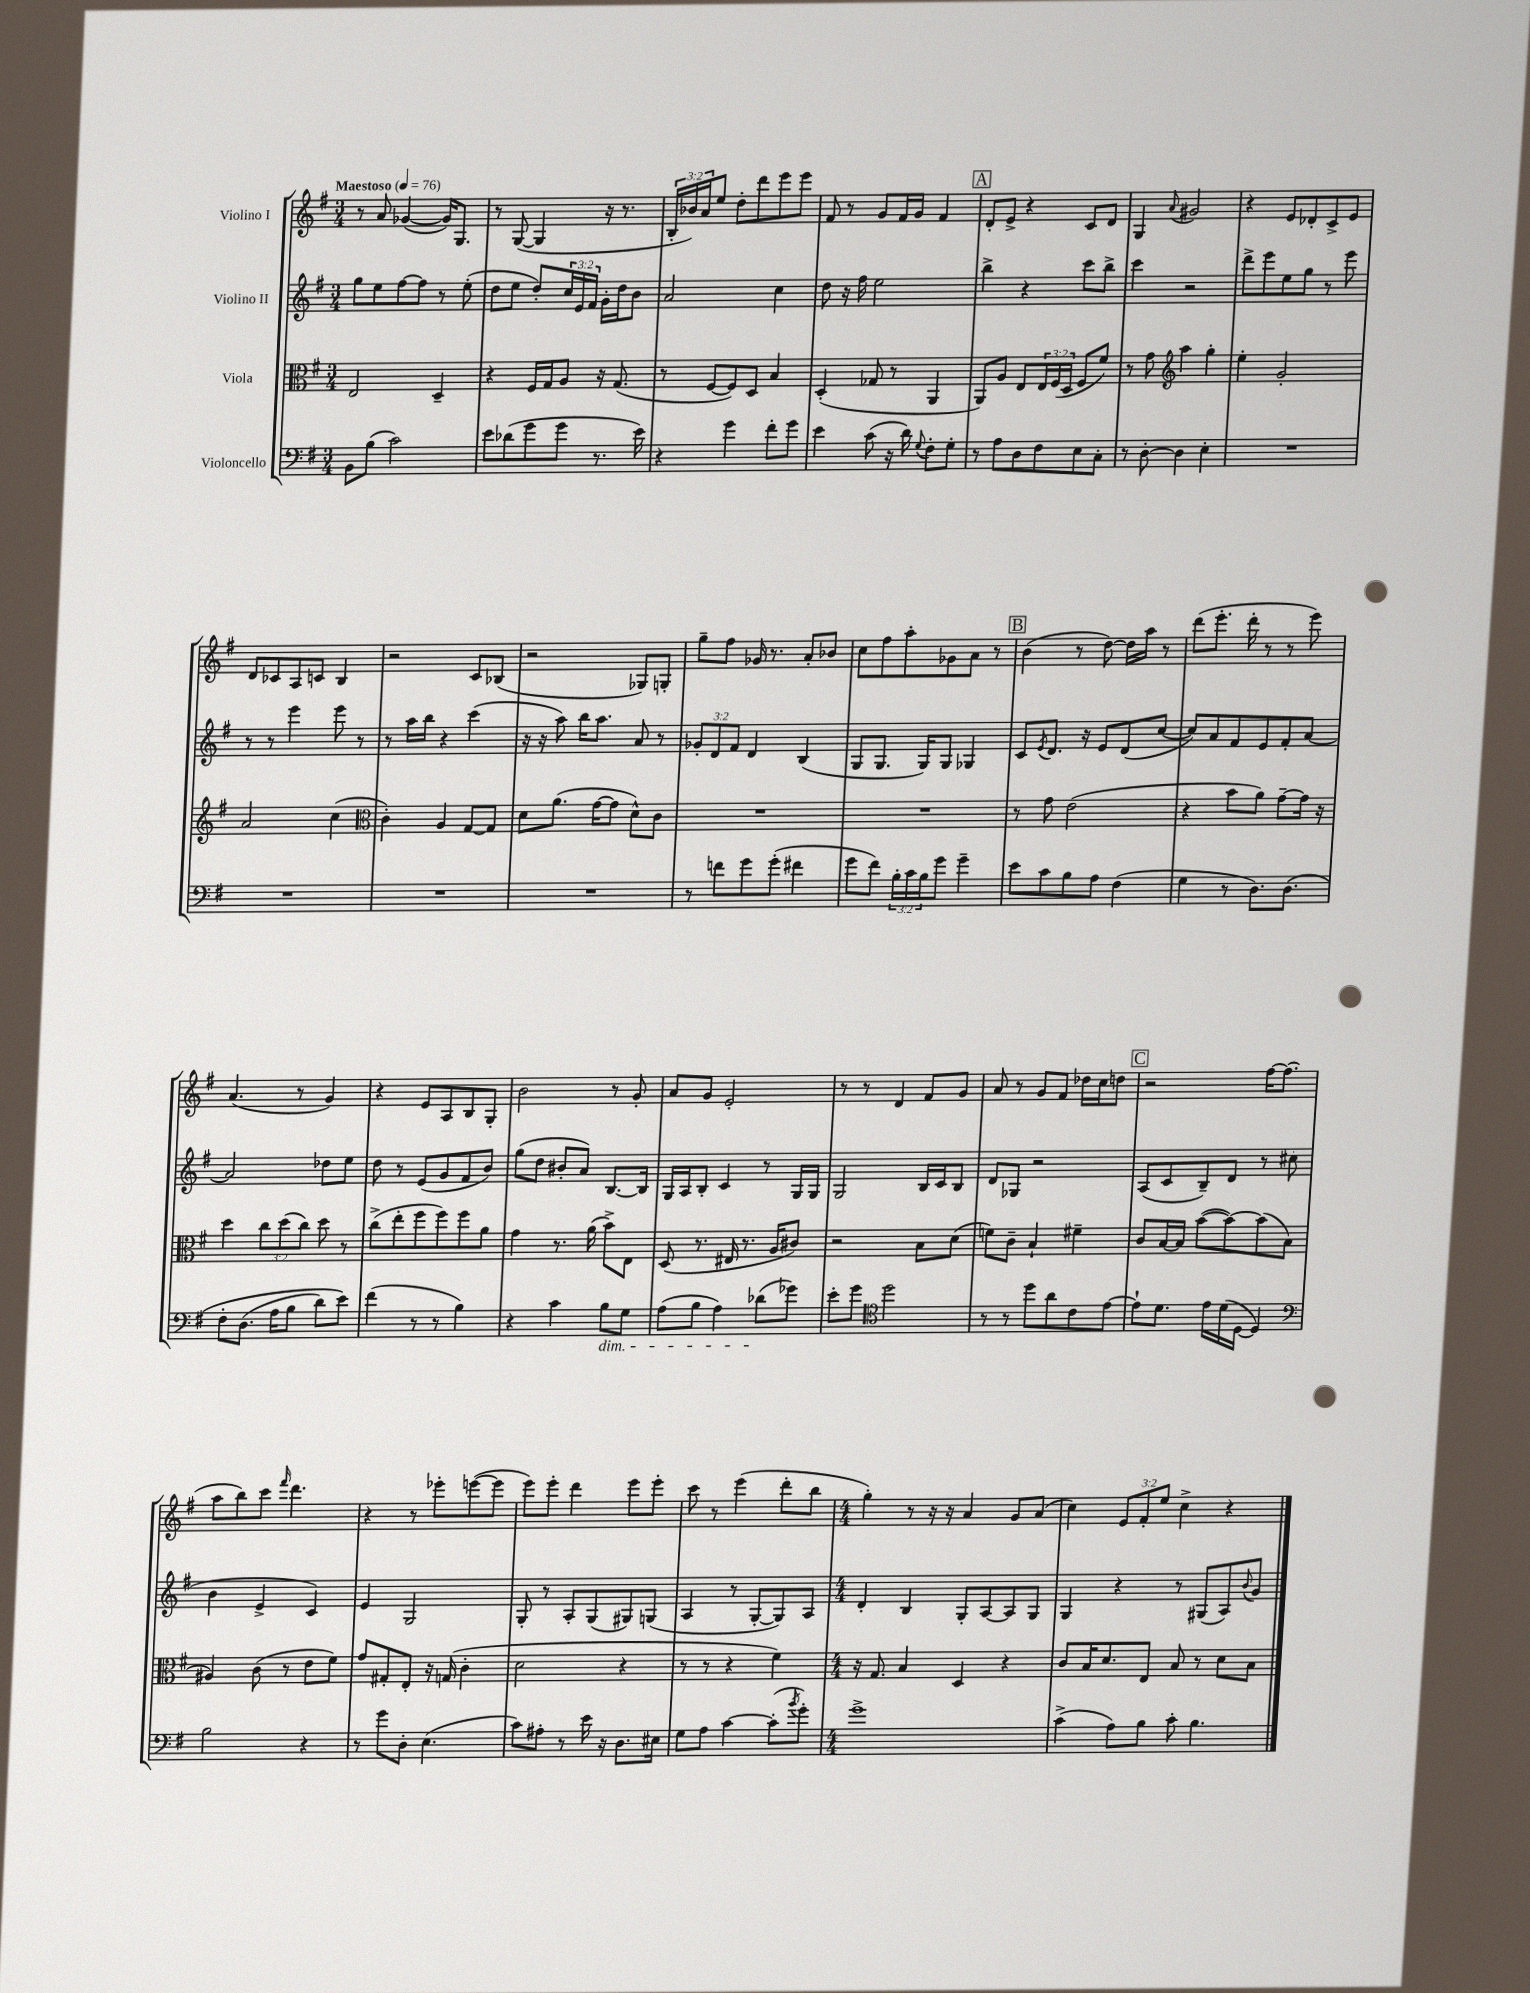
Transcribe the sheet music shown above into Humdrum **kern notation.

**kern	**kern	**kern	**kern
*staff4	*staff3	*staff2	*staff1
*clefF4	*clefC3	*clefG2	*clefG2
*k[f#]	*k[f#]	*k[f#]	*k[f#]
*M3/4	*M3/4	*M3/4	*M3/4
*MM76	*MM76	*MM76	*MM76
8BB	2E	8gg	8r
(8B	.	8ee	8a
2c)	.	[8ff#	([4g-
.	.	8ff#]	.
.	4D~	8r	16g-])
.	.	.	8.G
.	.	(8ee'	.
=	=	=	=
8e	4r	8dd	8r
(8d-	.	8ee	([8G
8g	16F#	8dd')	4G]
.	16G	.	.
8g	8A	24cc	.
.	.	24e	.
.	.	24f#	.
8.r	16r	16g'	16r
.	(8.G	16dd	8.r
.	.	8b	.
16e)	.	.	.
=	=	=	=
4r	8r	2a	24B'
.	.	.	24b-)
.	.	.	24a
.	[8F#	.	8ee
4g	8F#])	.	8dd'
.	8D	.	8ddd
8f#'	4B	4cc	8eee
8g	.	.	8eee
=	=	=	=
4e	(4D'	8dd	8f#
.	.	16r	8r
.	.	16ff#	.
(8c	8G-	2ee	8g
16r	8r	.	16f#
16d)	.	.	16g
8qqG	.	.	.
8F#'	4AA	.	4f#
8G'	.	.	.
=	=	=	=
8r	8AA)	4bb^	8d'
8A	8A	.	8e^
8D	8E	4r	4r
8F#	24E	.	.
.	(24F#	.	.
.	24D	.	.
8E	8F#	8ccc	8c
8C'	8f#)	8bb^	8d
=	=	=	=
8r	8r	4ccc	4G
[8D'	8g	.	.
*	*clefG2	*	*
.	.	.	8qqa
4D]	4aa	2r	2g#
4E'	4gg'	.	.
=	=	=	=
2.r	4ee'	8ddd^	4r
.	.	8eee	.
.	2g'	8ee	8e
.	.	8gg	8d-'
.	.	8r	8c^
.	.	8eee	8e
=	=	=	=
2.r	2a	8r	8d
.	.	8r	8c-
.	.	4eee	8A
.	.	.	8c
.	(4cc	8eee	4B
.	.	8r	.
=	=	=	=
*	*clefC3	*	*
2.r	4c')	8r	2r
.	.	16aa	.
.	.	16bb	.
.	4A	4r	.
.	[8G	(4ccc	8c
.	8G]	.	(8B-
=	=	=	=
2.r	8d	16r	2r
.	.	16r	.
.	(8.a	8aa)	.
.	.	16bb	.
.	[16g	8.aa	.
.	8g]	.	.
.	8d^^)	8a	8G-)
.	8c	8r	8G'
=	=	=	=
8r	2.r	12g-'	8gg~
.	.	12d	.
8f	.	.	8ff#
.	.	12f#	.
8g	.	4d	16g-
.	.	.	8.r
(8g'	.	.	.
4f#	.	(4B	8a'
.	.	.	8b-
=	=	=	=
8g	2.r	8G	8cc
8f#)	.	8.G	8ff#
24B'	.	.	8aa'
24c	.	.	.
.	.	16G)	.
24B	.	.	.
8g	.	8G	8g-
4g~	.	4G-	8a
.	.	.	8r
=	=	=	=
8e	8r	8c	(4b
.	.	8qe	.
8c	8g	8.d	.
8B	(2e	.	8r
.	.	16r	.
8A	.	8e	[8dd)
(4F#	.	(8d	16dd]
.	.	.	16aa
.	.	[8cc	8r
=	=	=	=
4G	4r	8cc])	(8ddd
.	.	8a	8.eee'
8r	8b	8f#	.
.	.	.	16ddd'
8.D)	8a)	8e	8r
.	[8g~	8f#'	8r
&(8.D	.	.	.
.	16g]	[8a	8eee)
.	16r	.	.
=	=	=	=
8F#'	4dd	2a]	(4.a
(8.D	.	.	.
.	12cc	.	.
16A	.	.	.
.	(12dd	.	.
8B	.	.	8r
.	12cc)	.	.
8d)	8dd	8dd-	4g)
8e&)	8r	8ee	.
=	=	=	=
(4f#	(8cc^	8dd	4r
.	8ee'	8r	.
8r	8ff#	(8e	8e
8r	8ff#)	8g	8A
4B)	8ff#	8f#	8B
.	8a	8b)	8G'
=	=	=	=
4r	4g	(8gg	2b
.	.	8dd	.
4c	8.r	8b#'	.
.	.	8a)	.
.	(16a	.	.
8B	8b^)	[8.B	8r
8G	8E	.	8g'
.	.	16B]	.
=	=	=	=
(8A	(8D	16G	8a
.	.	16A	.
8B	8.r	8B'	8g
4A)	.	4c	2e'
.	16E#	.	.
.	8.r	.	.
(8d-	.	8r	.
.	16A	.	.
8g-)	8c#)	16G	.
.	.	16G	.
=	=	=	=
8e'	2r	2G	8r
8g	.	.	8r
*clefC4	*	*	*
2dd	.	.	4d
.	8B	16B	8f#
.	.	16c	.
.	(8d	8B	8g
=	=	=	=
8r	8f)	8d	8a
8r	8c~	8G-	8r
8dd	4B`	2r	8g
8a	.	.	8f#
8c	4f#~	.	16dd-
.	.	.	16cc
[8e	.	.	8dd
=	=	=	=
8e`]	8c	(8A	2r
8.d	[16B	8c	.
.	16B]	.	.
.	([8b	8B~)	.
16e	.	.	.
(16d	8b_)	8d	.
[16D	.	.	.
4D])	(8b]	8r	[16ff#
.	.	.	(8.ff#]
.	8B	(8cc#	.
=	=	=	=
*clefF4	*	*	*
2B	4A#)	4b	8aa
.	.	.	8bb)
.	(8c	4e^	8ccc
.	.	.	16qqfff#
.	8r	.	4.ddd
4r	8e	4c)	.
.	8f#)	.	.
=	=	=	=
8r	8g	4e	4r
8g	8G#'	.	.
8D'	8E'	2G	8r
(4.E	16r	.	8eee-'
.	(16G	.	.
.	4c'	.	([8eee
.	.	.	8eee]
=	=	=	=
8c)	2d	8G'	8eee)
8A#'	.	8r	8eee'
8r	.	8A'	4ddd
16e	.	(8G	.
16r	.	.	.
8.D	4r	8G#)	8eee
.	.	(8G	8eee'
16E#	.	.	.
=	=	=	=
8G	8r	4A	8ccc
8A	8r	.	8r
[4c	4r	8r	(4eee
.	.	[8G'	.
(8c']	4f#)	8G])	8ddd'
8qb	.	.	.
8g')	.	8A	8bb
=	=	=	=
*M4/4	*M4/4	*M4/4	*M4/4
1g^	16r	4d'	4gg')
.	8.G	.	.
.	4B	4B	8r
.	.	.	16r
.	.	.	16r
.	4D	8G'	4a
.	.	[8A	.
.	4r	8A]	8g
.	.	8G	(8a
=	=	=	=
(4c^	8c	4G	4cc)
.	16B	.	.
.	8.d	.	.
8A)	.	4r	12e
.	.	.	12f#'
8B	8E	.	.
.	.	.	12ee
8c'	8B	8r	4cc^
4.B	8r	(8G#	.
.	8d	8A)	4r
.	.	8qqb	.
.	8B	8g	.
==	==	==	==
*-	*-	*-	*-
